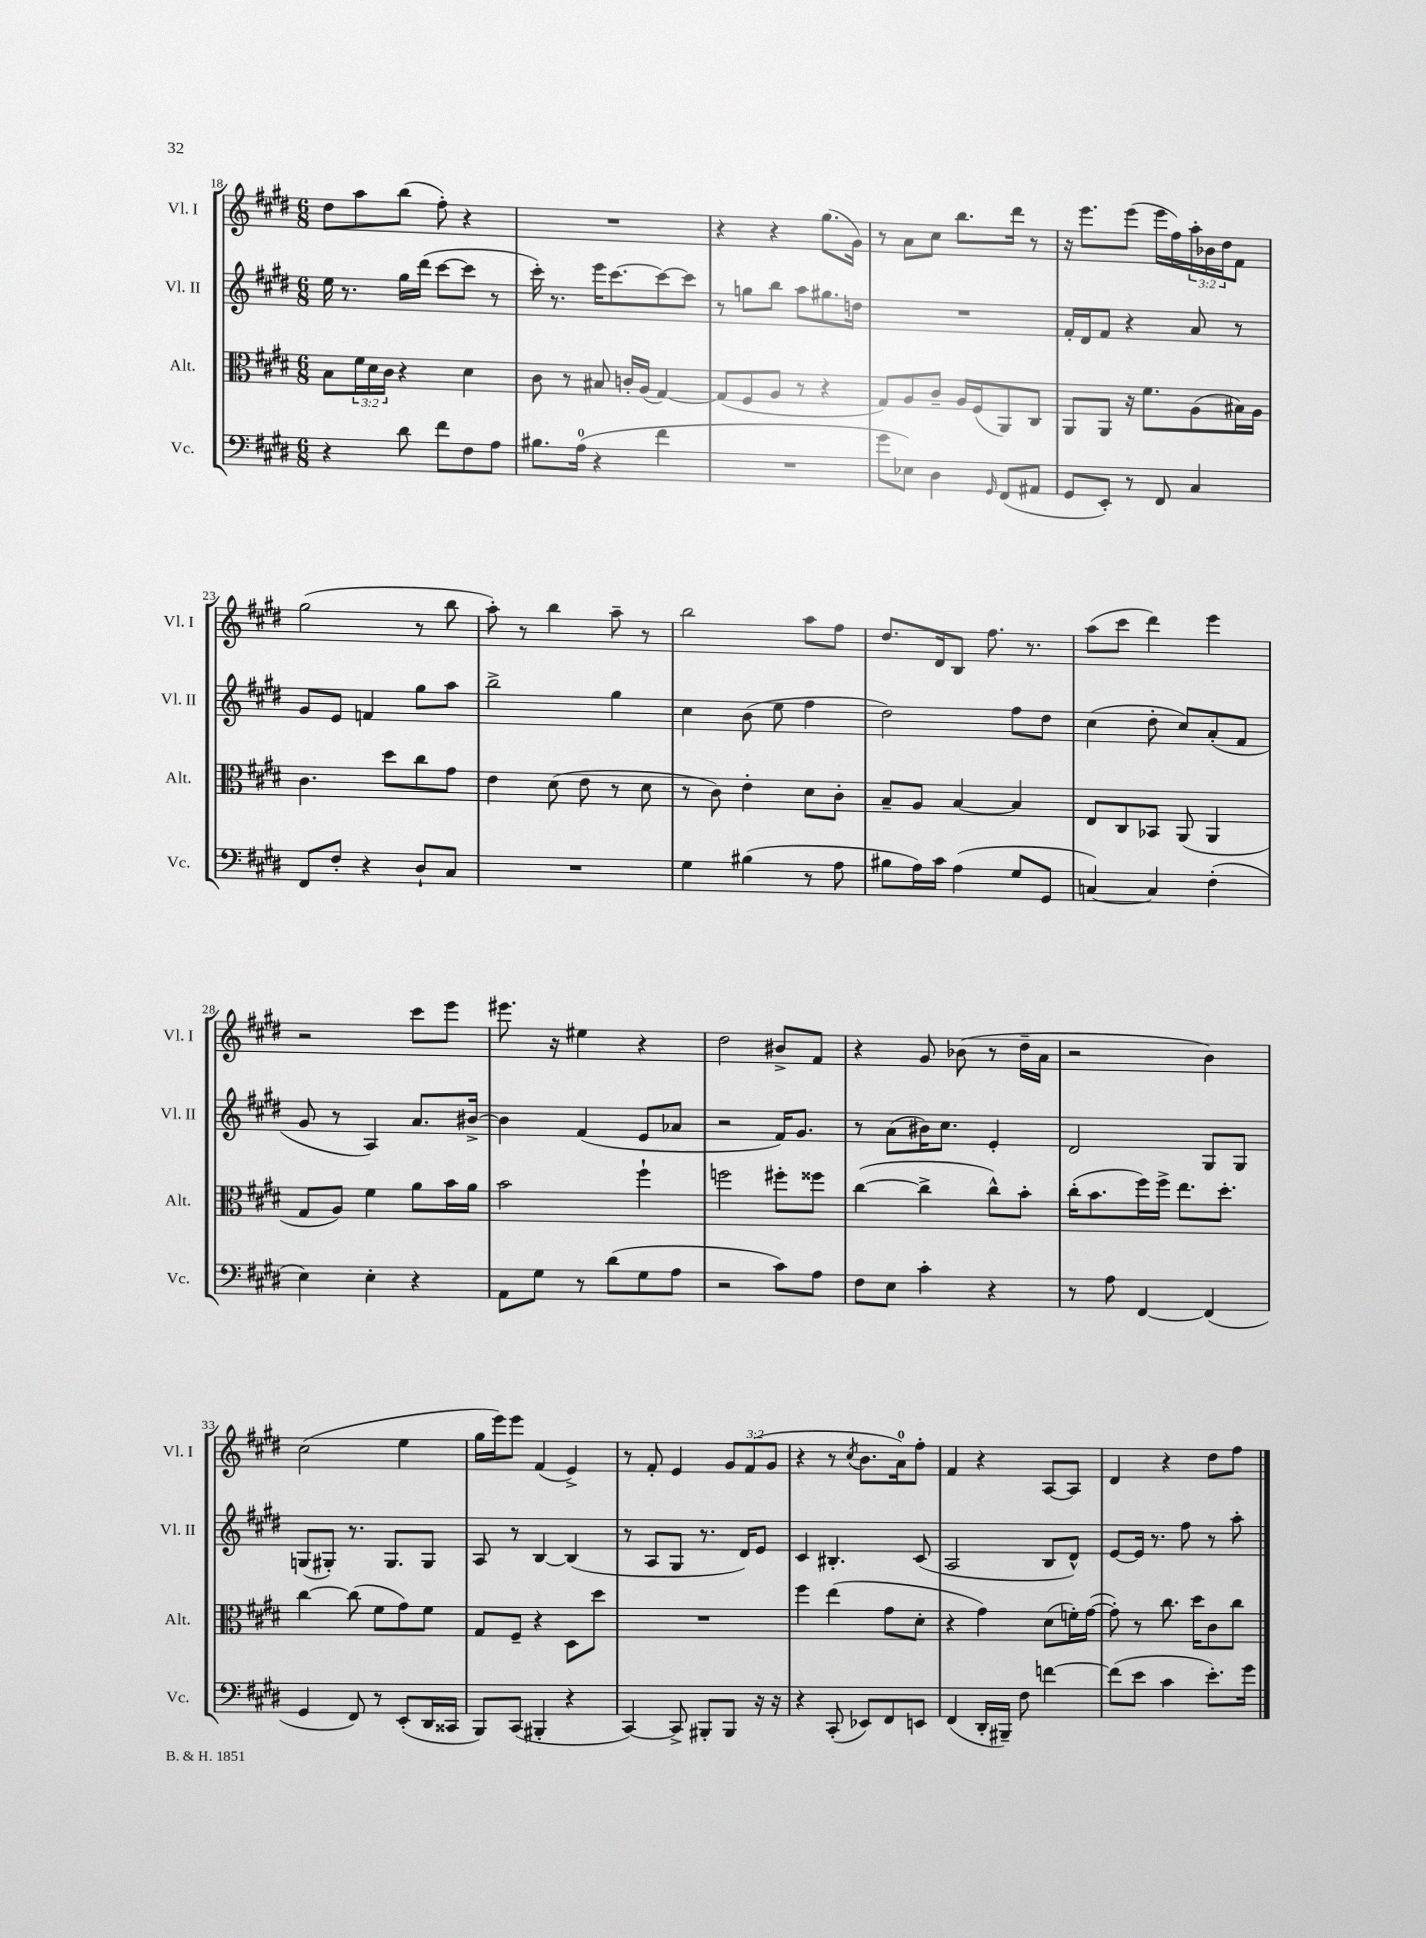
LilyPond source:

<<
\new StaffGroup <<
\new Staff = "s0" \with { instrumentName = "Vl. I" shortInstrumentName = "Vl. I" } {
    \clef treble \key e \major \numericTimeSignature \time 6/8 \override Staff.TupletNumber.text = #tuplet-number::calc-fraction-text
    dis''8 a''8 b''8( fis''8-.) r4 |
    R2. |
    r4 r4 gis''8.( gis'16) |
    r8 a'8 cis''8 b''8. dis'''16 r8 |
    r16 e'''8. e'''8( e'''16 fis''16) \tuplet 3/2 { a''16-. bes'16 dis''16 } fis'8 |
    gis''2( r8 b''8 |
    a''8-.) r8 b''4 a''8-- r8 |
    b''2 a''8 fis''8 |
    dis''8. dis'16 b8 fis''8. r8. |
    a''8( cis'''8 dis'''4) e'''4 |
    r2 cis'''8 e'''8 |
    eis'''8. r16 eis''4 r4 |
    dis''2 bis'8-> fis'8 |
    r4 gis'8 bes'8( r8 dis''16-- a'16 |
    r2 b'4) |
    cis''2( e''4 |
    gis''16 e'''16) e'''8 fis'4( e'4->) |
    r8 fis'8-. e'4 \tuplet 3/2 { gis'8 fis'8( gis'8 } |
    r4 r8 \acciaccatura { cis''8 } b'8. a'16-0) fis''8-. |
    fis'4 r4 a8~ a8 |
    dis'4 r4 dis''8 fis''8 \bar "|." |
}
\new Staff = "s1" \with { instrumentName = "Vl. II" shortInstrumentName = "Vl. II" } {
    \clef treble \key e \major \numericTimeSignature \time 6/8
    e''16 r8. gis''16 dis'''16( cis'''8~ cis'''8 r8 |
    cis'''16-.) r8. e'''16 cis'''8.~ cis'''8~ cis'''8 |
    r8 g''8 b''8 a''8 gis''8. d''16 |
    R2. |
    fis'16-. dis'16 fis'8 r4 a'8 r8 |
    gis'8 e'8 f'4 gis''8 a''8 |
    b''2-> gis''4 |
    cis''4 b'8( e''8 fis''4 |
    dis''2) fis''8 dis''8 |
    cis''4( dis''8-. cis''8) a'8-.( fis'8 |
    gis'8 r8 a4) a'8. bis'16~-> |
    bis'4 fis'4( e'8 aes'8 |
    r2 fis'16) gis'8. |
    r8 a'8( bis'16) cis''8. e'4-. |
    dis'2 gis8 gis8 |
    g8( gis8-.) r8. gis8. gis8 |
    a8 r8 b4~ b4( |
    r8 a8 gis8 r8. dis'16) e'8 |
    cis'4 bis4.-. cis'8( |
    a2 b8 dis'8-^) |
    e'8~ e'16 r8. fis''8 r8 a''8-. \bar "|." |
}
\new Staff = "s2" \with { instrumentName = "Alt." shortInstrumentName = "Alt." } {
    \clef alto \key e \major \numericTimeSignature \time 6/8 \override Staff.TupletNumber.text = #tuplet-number::calc-fraction-text
    b8 \tuplet 3/2 { fis'16 dis'16 cis'16 } r4 dis'4 |
    cis'8 r8 bis8 c'16-. a16( gis4~) |
    gis8( fis8 a8 r8 r4 |
    gis8) a8 cis'8-- a16 fis16( a,8) cis8 |
    a,8 a,8 r16 fis'8. a8( bis16) a16 |
    cis'4. dis''8 cis''8 gis'8 |
    e'4 dis'8( e'8 r8 dis'8 |
    r8 cis'8) e'4-. dis'8 cis'8-. |
    b8-- a8 b4~ b4 |
    e8 cis8 bes,8 a,8( a,4 |
    gis8 a8) fis'4 a'8 b'16 a'16 |
    b'2 fis''4-! |
    f''2 fis''8-. fisis''8 |
    cis''4~( cis''4-> cis''8-^) b'8-. |
    cis''16-.( b'8. fis''16) fis''16-> e''8. dis''8.-. |
    cis''4~ cis''8( fis'8 gis'8) fis'8 |
    gis8 fis8-- r4 dis8 dis''8 |
    R2. |
    fis''4 e''4( gis'8 dis'8-. |
    r4 gis'4) dis'8( f'16-.) gis'16~( |
    gis'8-.) r8 cis''8. dis''16 cis'8 cis''8 \bar "|." |
}
\new Staff = "s3" \with { instrumentName = "Vc." shortInstrumentName = "Vc." } {
    \clef bass \key e \major \numericTimeSignature \time 6/8
    r4 dis'8 fis'8 fis8 a8 |
    bis8. a16-0( r4 fis'4 |
    R2. |
    gis'8 ees8) dis4 \grace { gis,16 } fis,8( ais,8 |
    gis,8 e,8-.) r8 fis,8 cis4 |
    fis,8 fis8-. r4 dis8-! cis8 |
    R2. |
    gis4 bis4( r8 a8 |
    bis8 a16) cis'16 a4( gis8 gis,8 |
    c4~) c4 fis4-.( |
    e4) e4-. r4 |
    a,8 gis8 r8 dis'8( gis8 a8 |
    r2 cis'8) a8 |
    fis8 e8 cis'4-. r4 |
    r8 a8 fis,4~ fis,4( |
    gis,4 fis,8) r8 e,8-.( dis,16 cisis,16 |
    b,,8) cis,8( bis,,4-. r4 |
    cis,4~) cis,8-> bis,,8-. bis,,8 r16 r16 |
    r4 cis,8-.( ees,8) fis,8 e,8 |
    fis,4( dis,16-. bis,,16--) fis8 f'4~ |
    f'8( e'8 cis'4 e'8.-.) gis'16 \bar "|." |
}
>>
>>
\layout { \context { \Score currentBarNumber = #18 } }
